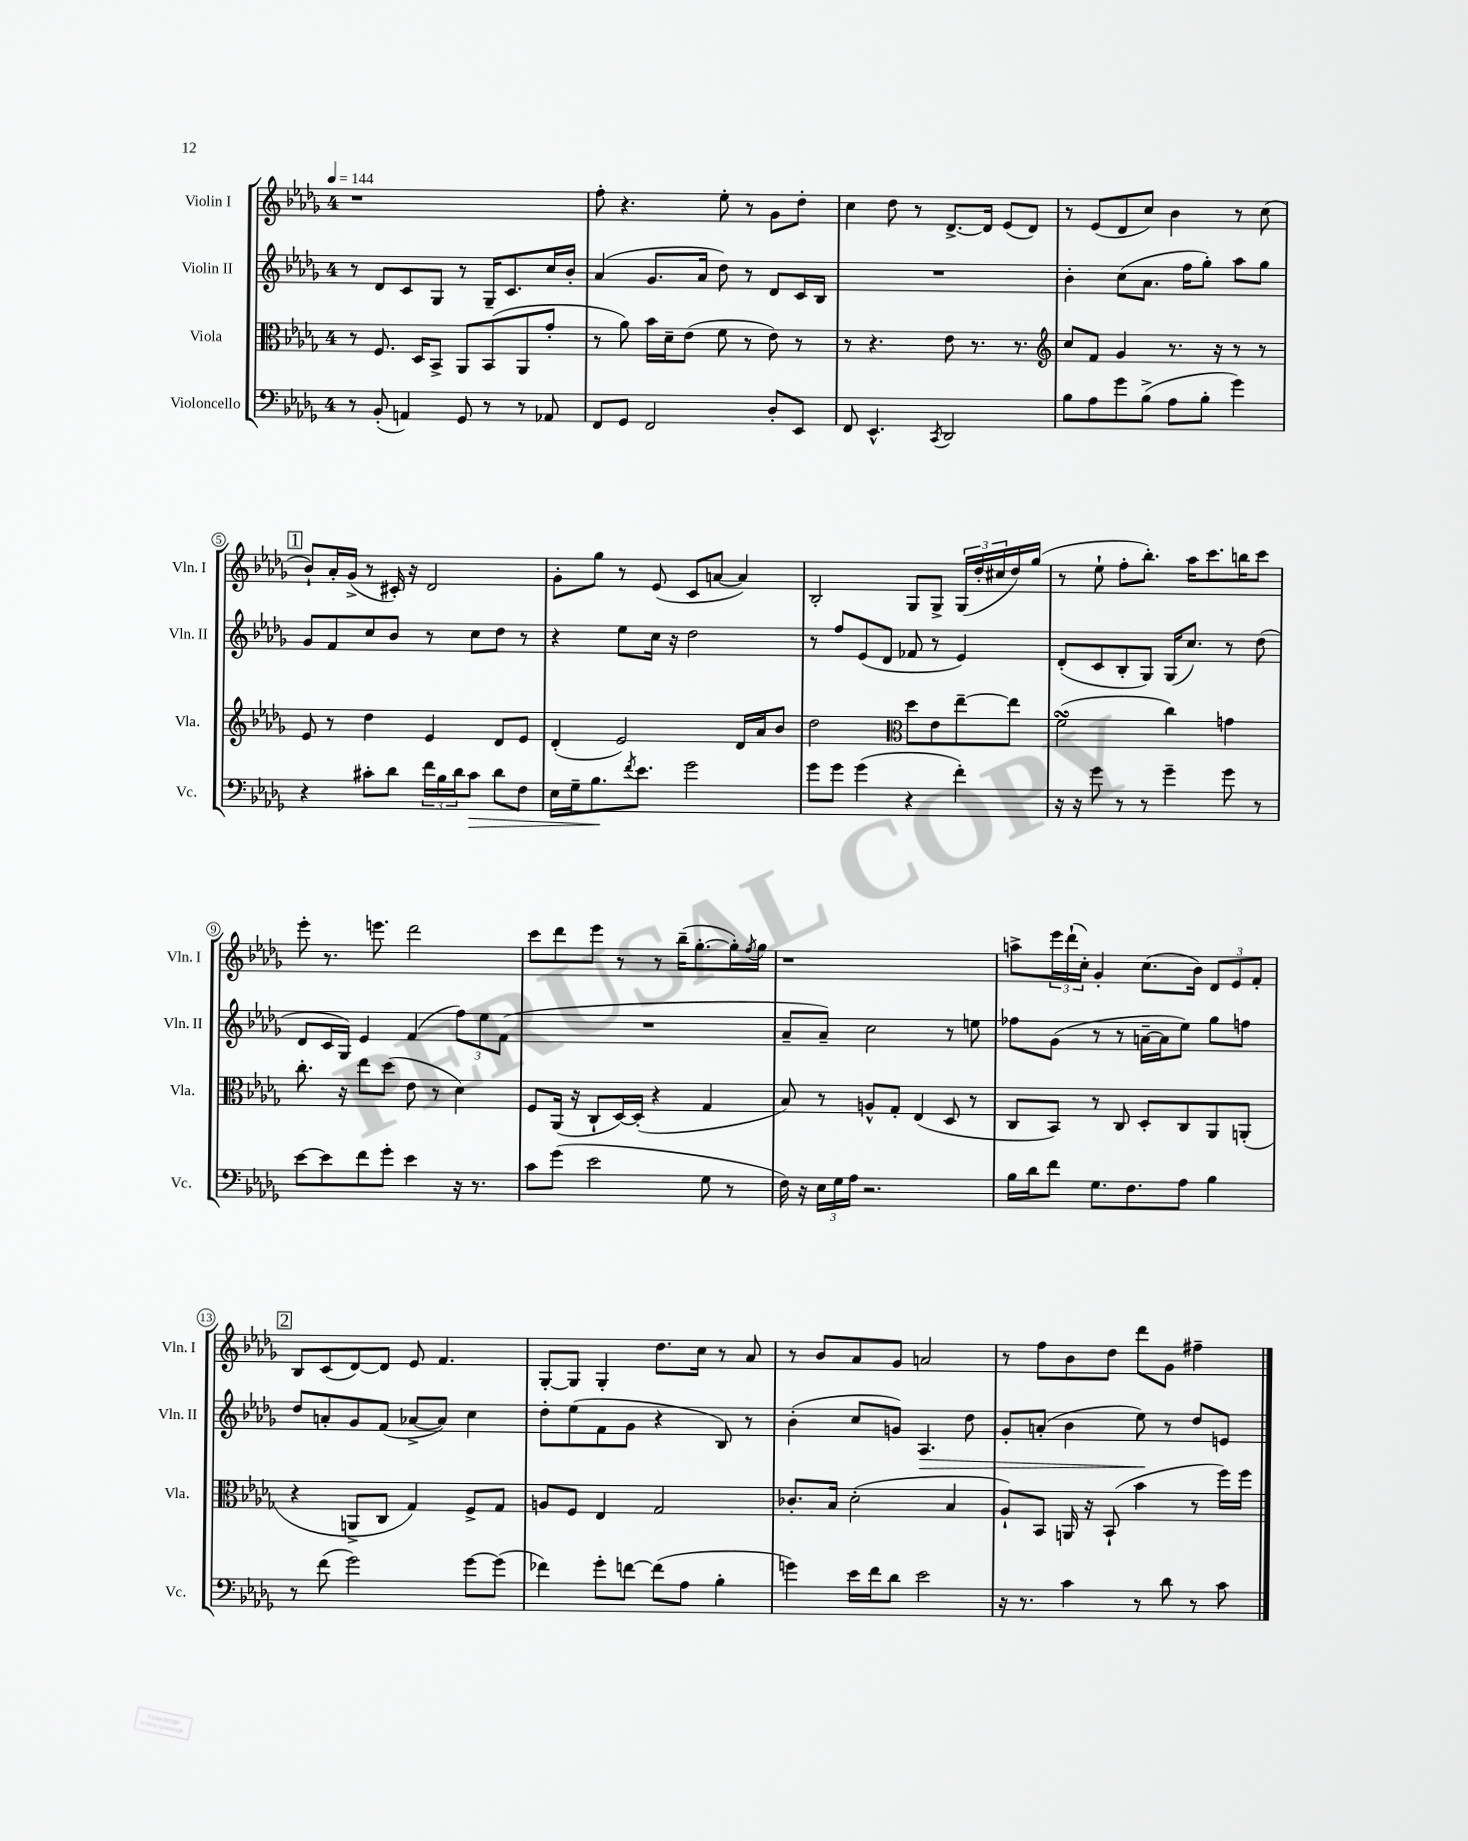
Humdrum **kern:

**kern	**kern	**kern	**kern
*staff4	*staff3	*staff2	*staff1
*clefF4	*clefC3	*clefG2	*clefG2
*k[b-e-a-d-g-]	*k[b-e-a-d-g-]	*k[b-e-a-d-g-]	*k[b-e-a-d-g-]
*M4/4	*M4/4	*M4/4	*M4/4
*MM144	*MM144	*MM144	*MM144
8r	8r	8r	1r
(8BB-'	8.F	8d-	.
4AA)	.	8c	.
.	16D-	.	.
.	8BB-^	8G-	.
8GG-	8AA-	8r	.
8r	(8BB-	16G-~	.
.	.	8.c	.
8r	8AA-	.	.
8AA-	8g-'	16cc	.
.	.	16b-'	.
=	=	=	=
8FF	8r	(4a-	8ff'
8GG-	8a-)	.	4.r
2FF	16b-	8.g-	.
.	16d-~	.	.
.	(8e-	.	.
.	.	16a-	.
.	8f	8dd-)	8ee-'
.	8r	8r	8r
8D-'	8e-)	8d-	8g-
8EE-	8r	16c	8dd-'
.	.	16B-	.
=	=	=	=
8FF	8r	1r	4cc
4.EE-^^	4.r	.	.
.	.	.	8dd-
.	.	.	8r
8qCC	.	.	.
2DD-	8e-	.	[8.d-^
.	8.r	.	.
.	.	.	16d-]
.	.	.	(8e-
.	8.r	.	.
.	.	.	8d-)
=	=	=	=
*	*clefG2	*	*
8B-	8cc	4b-'	8r
8A-	8f	.	(8e-
8g-	4g-	(8cc	8d-
(8B-^	.	8.a-	8cc)
8A-	8.r	.	4b-
.	.	16ff	.
8B-'	.	8gg-')	.
.	16r	.	.
4g-)	8r	8aa-	8r
.	8r	8gg-	(8cc
=	=	=	=
4r	8e-	8g-	8b-`)
.	8r	8f	16a-'
.	.	.	(16g-^
8c#'	4dd-	8cc	8r
8d-	.	8b-	16c#')
.	.	.	16r
24f	4e-	8r	2d-
24B-	.	.	.
24d-	.	.	.
8c#	.	8cc	.
8d-	8d-	8dd-	.
8F	8e-	8r	.
=	=	=	=
16E-	(4d-'	4r	8g-'
16G-~	.	.	.
8.B-	.	.	8gg-
.	2e-)	8ee-	8r
8qf	.	.	.
8.e-	.	.	.
.	.	16cc	(8e-
.	.	16r	.
2g-	.	2dd-	8c
.	.	.	[8a
.	16d-	.	4a])
.	16a-	.	.
.	8b-	.	.
=	=	=	=
8g-	2dd-	8r	2B-'
8g-	.	8ff	.
(4g-	.	(8e-	.
.	.	8d-	.
*	*clefC3	*	*
4r	8dd-	8f-	8G-
.	8e-	8r	8G-^
4f')	[8ee-~	4e-)	(24G-
.	.	.	24dd-'
.	.	.	24cc#
.	8ee-]	.	16dd-)
.	.	.	(16gg-
=	=	=	=
16r	(2f	(8d-'	8r
16r	.	.	.
8g-	.	8c	8ee-`
8r	.	8B-'	8ff'
8r	.	8G-)	8.bb-')
4g-~	4cc)	(16G-	.
.	.	8.cc)	16aa-
.	.	.	8.ccc
8g-	4g	8r	.
.	.	.	16bb
8r	.	(8dd-	8ccc
=	=	=	=
[8e-	8.cc'	8d-	8eee-'
8e-]	.	16c	8.r
.	16r	16G-)	.
8f	8ee-	4e-	.
.	.	.	8.eee
8g-'	(8dd-	.	.
4e-	8e-	(4f	2ddd-
.	8r	.	.
16r	4d-)	12ff)	.
8.r	.	.	.
.	.	12ee-	.
.	.	(12f	.
=	=	=	=
8c	8F	1r	8ccc
(8g-	(16AA-	.	8ddd-
.	16r	.	.
2e-	8C`	.	8eee-
.	[16D-)	.	8r
.	(16D-']	.	.
.	4r	.	8r
.	.	.	(16bb-~
.	.	.	[8.gg-'
8G-	4G-	.	.
8r	.	.	16gg-'])
.	.	.	8qff
.	.	.	16gg-
=	=	=	=
16F)	8B-)	8a-~	1r
16r	.	.	.
24E-	8r	8a-~)	.
24G-	.	.	.
24A-	.	.	.
2.r	8A^^	2cc	.
.	8G-'	.	.
.	(4E-	.	.
.	8D-	8r	.
.	8r	8ee	.
=	=	=	=
16B-	8C	8ff-	8aa^
16d-	.	.	.
8f	8BB-)	(8g-	24eee-
.	.	.	(24ddd-`
.	.	.	24cc')
8.G-	8r	8r	4g-'
.	8C	8r	.
8.F	.	.	.
.	8D-'	[16a~	(8.cc
.	.	16a]	.
8A-	8C	8ee-)	.
.	.	.	16b-)
4B-	8AA-	8gg-	12d-
.	.	.	12e-
.	(8AA'	8ff	.
.	.	.	12f'
=	=	=	=
8r	4r	8dd-	8B-
(8f	.	8a'	(8c
2g-)	8AA^	8g-	[8d-)
.	8C	(8f	8d-]
.	4G-)	[8a-^	8e-
.	.	8a-])	4.f
[8g-	8F^	4cc	.
(8g-]	8G-	.	.
=	=	=	=
4f-)	8A	8dd-'	[8G-'
.	8F	(8ee-	8G-]
8g-'	4E-	8f	4G-'
[8f	.	8g-	.
(8f]	2G-	4r	8.dd-
8A-	.	.	.
.	.	.	16cc
4B-'	.	8B-)	8r
.	.	8r	8a-
=	=	=	=
4g)	8.c-'	(4b-'	8r
.	.	.	8b-
.	16B-	.	.
16e-	(2d-'	8cc	8a-
16f	.	.	.
8d-	.	8g)	8g-
2e-	.	4.A-	2a
.	4B-	.	.
.	.	8dd-	.
=	=	=	=
16r	8A-`)	8g-'	8r
8.r	.	.	.
.	8BB-	(8a'	8ff
4c	16AA	4b-	8b-
.	16r	.	.
.	(8BB-`	.	8dd-
8r	4b-	8ee-)	8ddd-
8d-	.	8r	8g-
8r	8r	8dd-	4ff#~
8c	16ff)	8e	.
.	16ff	.	.
==	==	==	==
*-	*-	*-	*-
